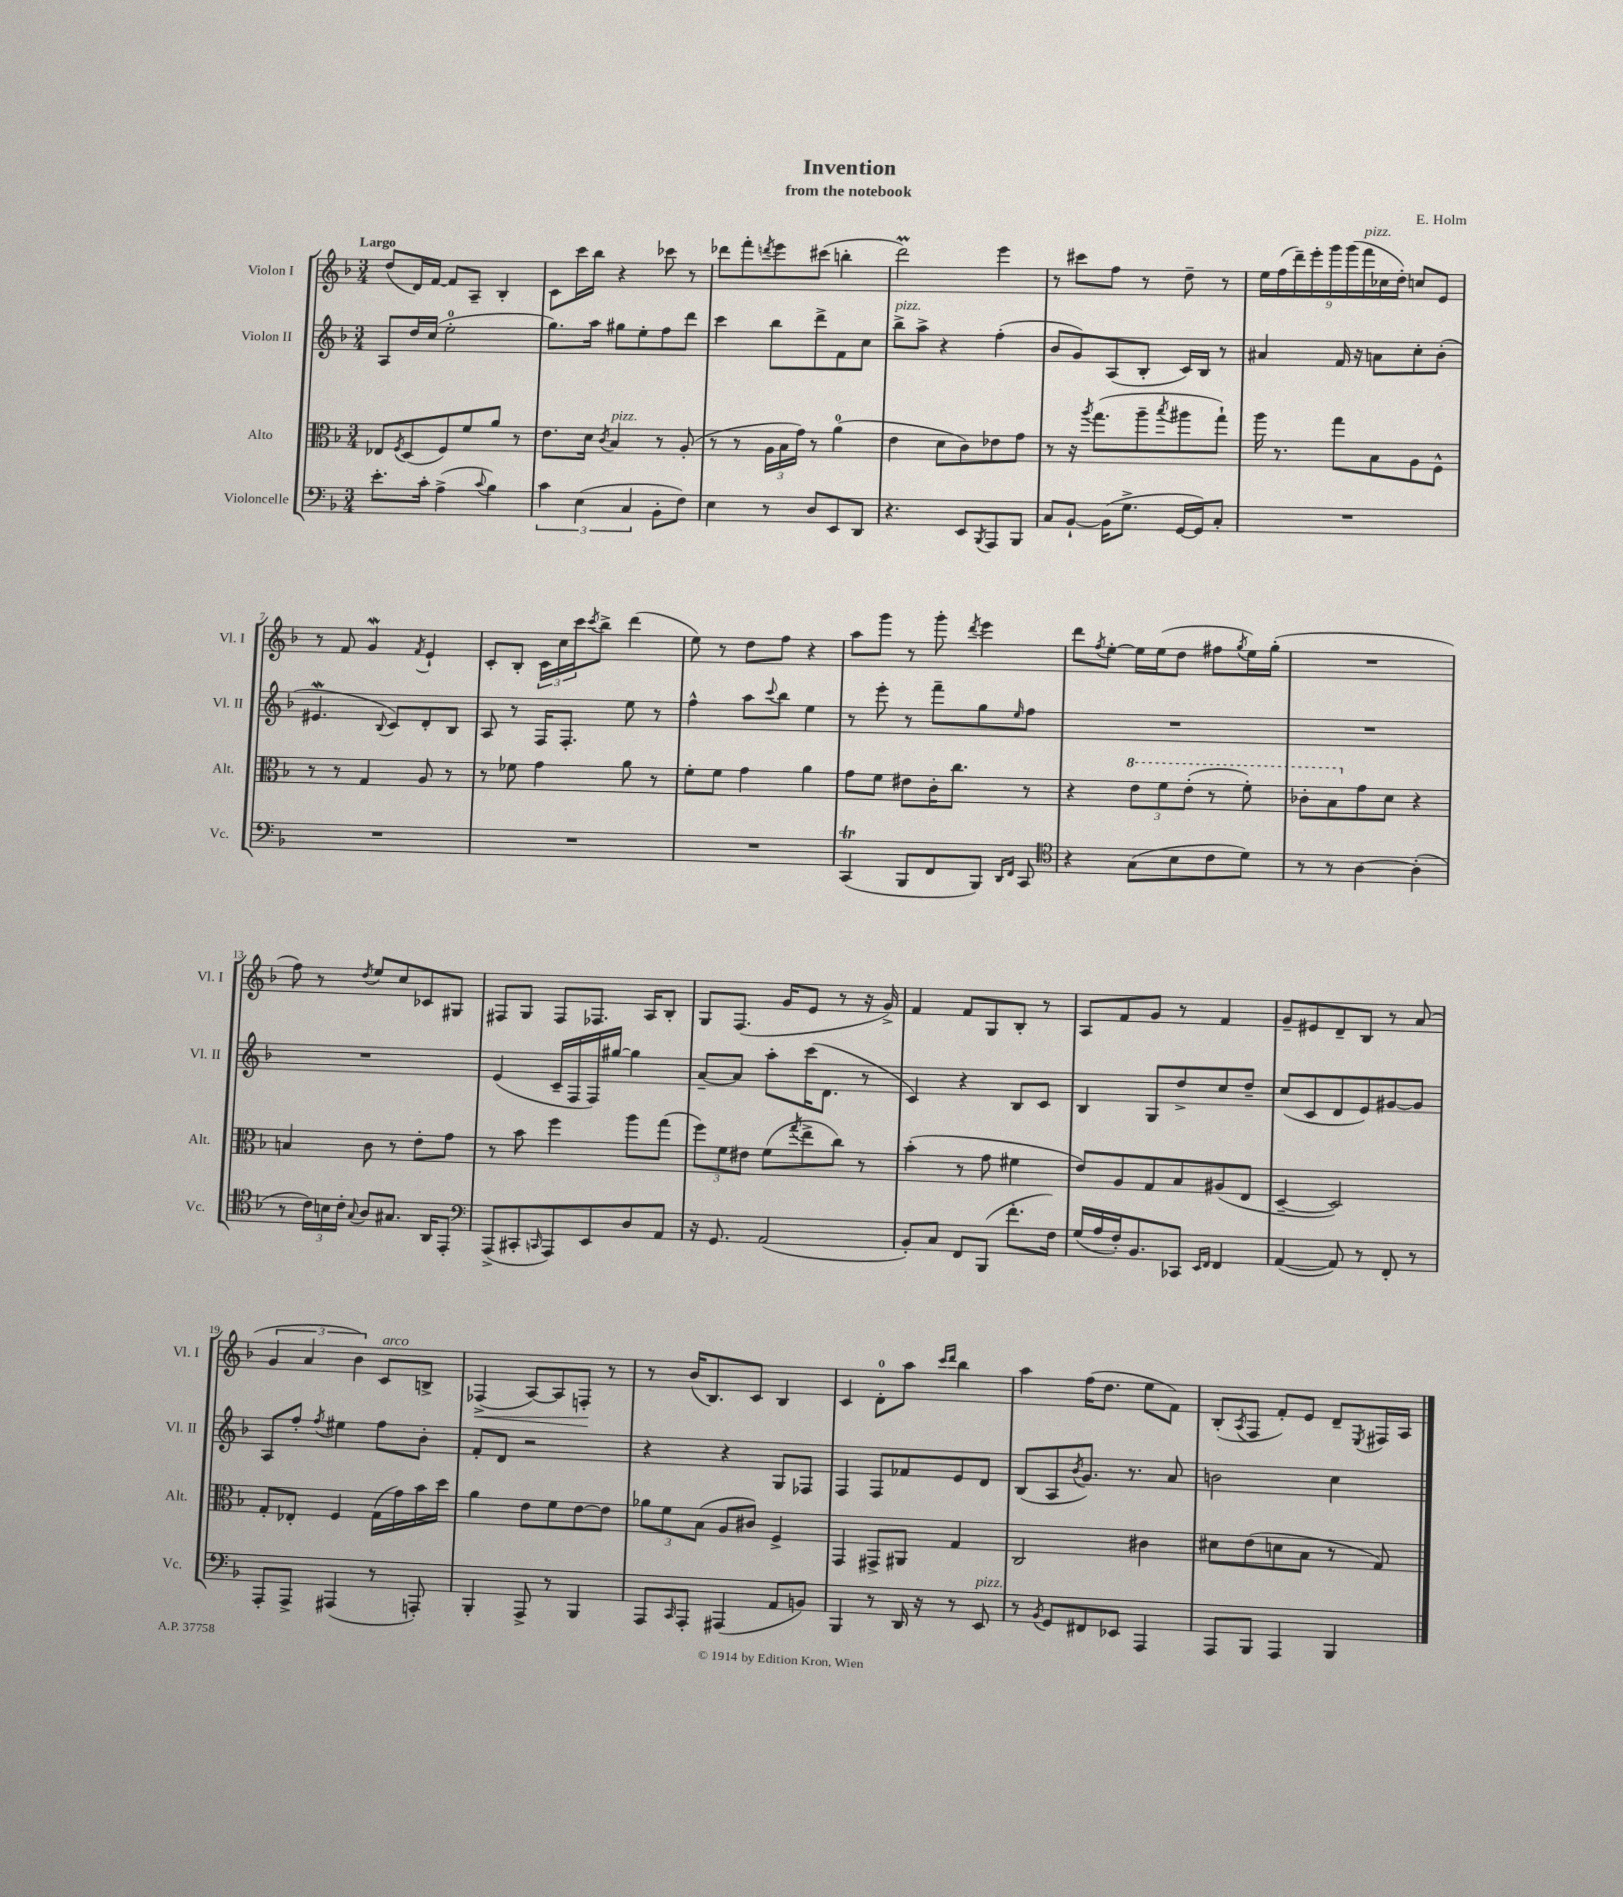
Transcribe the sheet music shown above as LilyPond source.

\header { title = "Invention" composer = "E. Holm" subtitle = "from the notebook" }
<<
\new StaffGroup <<
\new Staff = "s0" \with { instrumentName = "Violon I" shortInstrumentName = "Vl. I" } {
    \clef treble \key f \major \numericTimeSignature \time 3/4 \tempo "Largo"
    d''8( d'16) f'16~ f'8 a8-- bes4-. |
    c'8 c'''16 bes''16 r4 ces'''8 r8 |
    des'''8 f'''8-. \acciaccatura { d'''8 } e'''8 cis'''8( b''4-. |
    d'''2\prall) e'''4 |
    r8 cis'''8 f''8 r8 d''8-- r8 |
    \tuplet 9/8 { e''16 f''16( d'''16--) e'''16-. g'''16 g'''16( f'''16^\markup { \italic "pizz." } ces''16 d''16-.) } c''8 e'8 |
    r8 f'8 g'4\mordent \acciaccatura { f'8 } e'4-! |
    c'8-. bes8-. \tuplet 3/2 { c'16 c''16 c'''16 } \acciaccatura { c'''8 } bes''8-> d'''4( |
    e''8) r8 d''8 f''8 r4 |
    a''8 g'''8 r8 g'''8-. \acciaccatura { d'''8 } e'''4 |
    d'''8 \acciaccatura { f''8 } e''8~-. e''16 e''16( d''8 fis''8 \acciaccatura { g''8 } e''16) g''16-.( |
    R2. |
    f''8) r8 \acciaccatura { d''8 } e''8 c''8 ces'8 gis8 |
    fis8 g8 fis8 fes8. a16 bes8-. |
    g8 f8.( g'16 e'8 r8 r16 g'16->) |
    f'4 f'8 g8 bes8-. r8 |
    a8 f'8 g'8 r8 f'4 |
    g'8-- eis'8 d'8-- bes8 r8 a'8( |
    \tuplet 3/2 { g'4 a'4 bes'4) } c'8^\markup { \italic "arco" } b8-> |
    fes4->\<( a8~) a8 f8-.\! r8 |
    r8 bes'16( bes8.) c'8 bes4 |
    c'4 d'8-0-. a''8 \grace { c'''16 d'''16 } bes''4 |
    a''4 f''16( d''8. e''8 f'8) |
    bes8-.( \acciaccatura { a8 } f8 f'8-.) e'8 d'8-- \acciaccatura { e8 } fis16 a16 \bar "|." |
}
\new Staff = "s1" \with { instrumentName = "Violon II" shortInstrumentName = "Vl. II" } {
    \clef treble \key f \major \numericTimeSignature \time 3/4
    a8 d''16 c''16( e''2-0-. |
    g''8.) a''16 gis''8 e''8-. f''8 d'''8 |
    c'''4 bes''8 d'''8-> f'8 c''8 |
    bes''8->^\markup { \italic "pizz." } a''8-> r4 f''4-.( |
    bes'8 g'8) a8( bes8-. c'16) bes16 r8 |
    ais'4 f'16 r16 a'8 c''8-. bes'8-.( |
    eis'4.\mordent \appoggiatura { bes8 } c'8) d'8-. bes8 |
    a8 r8 f16 f8.-. e''8 r8 |
    f''4-^ a''8 \appoggiatura { c'''8 } bes''8 e''4 |
    r8 e'''8-. r8 f'''8-- g''8 \grace { e''16 } f''8 |
    R2. |
    R2. |
    R2. |
    e'4( c'16-- f16 f16) gis''16~ gis''4 |
    a'8~-- a'8 a''8-. c'''16( d'8. r8 |
    c'4) r4 bes8 c'8 |
    bes4 g8 d''8-> c''8 d''8-- |
    c''8( c'8 d'8 e'8) gis'8~ gis'8 |
    a8 f''8-. \acciaccatura { f''8 } eis''4 f''8 bes'8-. |
    f'8-. d'8 r2 |
    r4 r4 g8 fes8 |
    f4 f8 fes'8 e'8 d'8 |
    bes8( a8 \acciaccatura { bes'8 } g'8.) r8. a'8 |
    b'2 c''4 \bar "|." |
}
\new Staff = "s2" \with { instrumentName = "Alto" shortInstrumentName = "Alt." } {
    \clef alto \key f \major \numericTimeSignature \time 3/4
    ees8 \acciaccatura { f8 } d8( f8) f'8 a'8 r8 |
    e'8. d'16 \acciaccatura { c'8 } bes4^\markup { \italic "pizz." } r8 a8-.( |
    r8 r8 \tuplet 3/2 { a16 bes16 g'16) } r8 a'4-0( |
    e'4 d'8 c'8) ees'8 g'8 |
    r8 r16 \acciaccatura { a''8 } g''8.( a''8-- \acciaccatura { bes''8 } ais''8 g''8-!) |
    a''16 r8. g''8 bes8 a8 f8-^ |
    r8 r8 g4 a8 r8 |
    r8 fes'8 g'4 a'8 r8 |
    f'8-. f'8 g'4 a'4 |
    g'8 f'8 eis'8 c'16-. c''8. r8 |
    r4 \tuplet 3/2 { \ottava #1 e''8 f''8 e''8-.( } r8 f''8-.) |
    ces''8-. bes'8 \ottava #0 g'8 d'8 r4 |
    b4 c'8 r8 e'8-. g'8 |
    r8 bes'8 f''4 a''8 g''8( |
    \tuplet 3/2 { f''8) f'8 eis'8 } f'8( \acciaccatura { g''8 } e''8-> c''8) r8 |
    bes'4-.( r8 g'8 fis'4 |
    e'8) a8 g8 bes8 ais8( e8 |
    d4~-- d2) |
    g8-. ees8-. f4 g16( g'16) bes'16 d''16 |
    a'4 e'8 f'8 e'8~ e'8 |
    \tuplet 3/2 { aes'8 f'8 bes8( } a8 cis'8) f4-> |
    g,4 gis,8-> ais,8 g4 |
    c2 cis'4 |
    dis'8 e'8( d'8 bes8 r8 g8) \bar "|." |
}
\new Staff = "s3" \with { instrumentName = "Violoncelle" shortInstrumentName = "Vc." } {
    \clef bass \key f \major \numericTimeSignature \time 3/4
    e'8.-. c'16-. a4->( \appoggiatura { c'8 } bes4) |
    \tuplet 3/2 { c'4 e4( c4 } bes,8-. f8) |
    e4 r8 d8 e,8 d,8 |
    r4. e,8 \acciaccatura { bes,,8 } a,,8 bes,,8 |
    c8 bes,8~-! bes,16( g8.-> g,16~ g,16) c8-. |
    R2. |
    R2. |
    R2. |
    R2. |
    c,4\trill( bes,,8 f,8 bes,,8) \grace { d,16 f,16 } c,8 |
    \clef tenor r4 g8( bes8 c'8 d'8) |
    r8 r8 a4~ a4-.( |
    r8 \tuplet 3/2 { c'16) b16 c'16-. } \appoggiatura { g8 } a8 gis8. a,16 e,8-. |
    \clef bass a,,8->( cis,8-. \grace { c,16 } a,,8) e,8 d8 a,8 |
    r16 g,8. a,2( |
    bes,8-.) c8 f,8 bes,,8( f'8.-. f16) |
    g16( a16 f16-.) bes,8. ces,8 \grace { e,16 f,16 } f,4 |
    a,4~( a,8) r8 f,8-. r8 |
    a,,8-. a,,8-> ais,,4( r8 a,,8-.) |
    bes,,4-. a,,8-> r8 bes,,4 |
    a,,8 \grace { c,16 } a,,8-. ais,,4( a,8 b,8) |
    bes,,4 r8 d,16 r16 r8 e,8^\markup { \italic "pizz." } |
    r8 \acciaccatura { bes,8 } g,8 fis,8 ees,8 a,,4 |
    a,,8 bes,,8 a,,4 bes,,4 \bar "|." |
}
>>
>>
